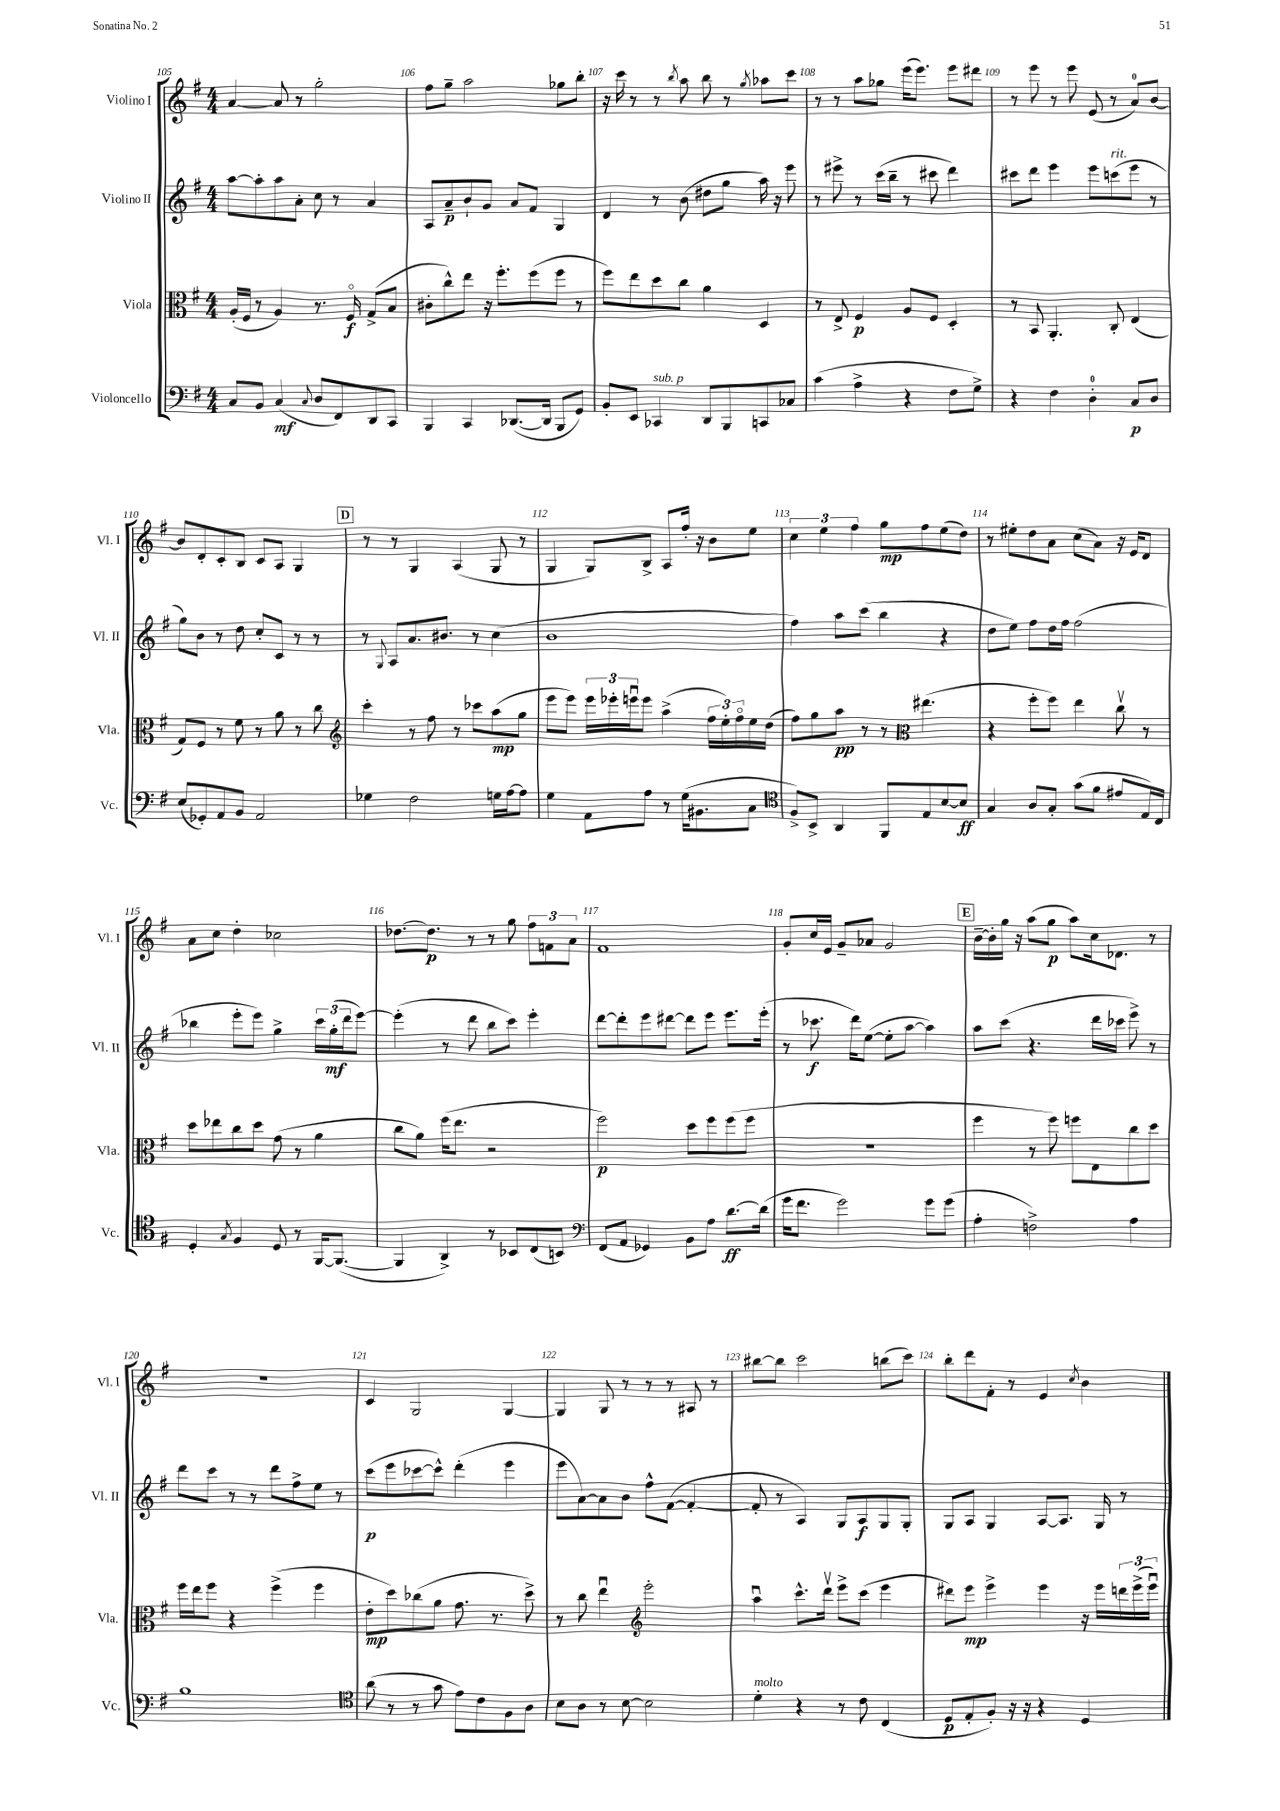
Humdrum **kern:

**kern	**kern	**kern	**kern
*staff4	*staff3	*staff2	*staff1
*clefF4	*clefC3	*clefG2	*clefG2
*k[f#]	*k[f#]	*k[f#]	*k[f#]
*M4/4	*M4/4	*M4/4	*M4/4
8C	(16A'	[8aa	[4a
.	16F#	.	.
8BB	8r	8aa']	.
(4C	4A)	8aa	8a]
.	.	8a'	8r
8qqC	.	.	.
8D	8.r	8cc	2gg'
8FF#)	.	8r	.
.	16F#o	.	.
8DD	(8G^	4a	.
8CC	8B	.	.
=	=	=	=
4BBB	8c#'	8A	8ff#
.	8cc^^)	8a~	8gg~
4CC	8ee	8b`	2aa
.	16r	8g	.
.	8.ff#'	.	.
([8.DD-	.	8a	.
.	(8ff#	8f#	.
16DD-]	.	.	.
8BBB	8ff#	4G	8gg-
8GG)	8r	.	8bb'
=	=	=	=
8BB'	8ff#)	4d	16r
.	.	.	16ccc
8EE	8ee	.	8r
4CC-	8dd	8r	8r
.	.	.	8qbb
.	8cc	(8b	8aa
8DD	4a	8dd#	8bb
8BBB	.	8gg	8r
.	.	.	8qgg
8CC	4D	16aa)	8aa-
.	.	16r	.
8C-	.	8eee	8ccc
=	=	=	=
(4c	8r	8r	8r
.	8E^	8eee#^	8r
4A^	4F#	8r	8aa
.	.	(16ccc	8gg-
.	.	16bb~	.
4r	8A	8r	(16eee
.	.	.	8.eee)
.	8F#	8ccc#	.
8F#	4D'	4ddd)	8eee
8G^)	.	.	8ddd#
=	=	=	=
4r	8r	8ccc#	8r
.	8BB	8ddd	8eee
4F#	4.AA'	4eee	8r
.	.	.	8eee
4D'	.	8eee	(8e
.	8C'	(8ccc	8r
8C	(4E	8eee	8a)
8D	.	8r	[8b
=	=	=	=
(8E	8G)	8gg)	8b]
8GG-')	8F#	8b	8d'
8AA	8r	8r	8c'
8BB	8f#	8dd	8B
2AA	8r	8cc'	8c
.	8a	8c	8A
.	8r	8r	4G
.	8cc	8r	.
=	=	=	=
*	*clefG2	*	*
4G-	4ccc'	8r	8r
.	.	8qqG	.
.	.	8A	8r
2F#	8r	8.a	4G
.	8ff#	.	.
.	.	8.b#	.
.	8r	.	(4A
.	8ccc-	8r	.
16G	(8aa	(4cc	8G
[16A	.	.	.
8A]	8gg	.	8r
=	=	=	=
4G	8eee	1b	4G
.	8eee)	.	.
8AA	24eee	.	8G)
.	24eee-'	.	.
.	24eeeu	.	.
8A	8eee	.	8B^
8r	(4aa^	.	8A
(16G	.	.	16ff#'
8.BB#	.	.	16r
.	24ff#	.	8b
.	24ee')	.	.
.	24ff#o	.	.
8C	16ee	.	8ee
.	(16dd	.	.
=	=	=	=
*clefC4	*	*	*
8F#^)	8ff#)	4ff#)	6cc
8BB^	8gg	.	.
.	.	.	6ee
4AA	8aa	8aa	.
.	.	.	6ff#
.	8r	(8ccc	.
8FF#	8r	4bb	8gg
*	*clefC3	*	*
8E	(4.ee#	.	8ff#
[8B	.	4r	(8ee
8B]	.	.	8dd)
=	=	=	=
4G	4r	8dd	8r
.	.	8ee)	8ee#'
8A	8ff#'	8ff#	8dd
8G'	8ff#)	16dd	8a
.	.	16ff#	.
(8g	4ee	(2ff#	(8cc
8f#	.	.	8a)
8e#	8ccv	.	16r
.	.	.	16e
16E)	8r	.	8d
16C	.	.	.
=	=	=	=
4D'	8dd	4bb-	8a
.	8ee-	.	8cc
8qG	.	.	.
4F#	8cc	8eee'	4dd'
.	8dd	8eee)	.
8D	(8g	4gg^	2cc-
8r	8r	.	.
[16FF#	4a	24ccc	.
.	.	(24gg'	.
(8.FF#_	.	.	.
.	.	24ddd	.
.	.	[8eee)	.
=	=	=	=
4FF#]	8cc	(4eee']	[8.dd-
.	8a)	.	.
.	.	.	8.dd-]
4AA^)	(16ff#	8r	.
.	8.ee	.	.
.	.	8ddd	8r
8r	2r	8bb	8r
8BB-	.	8ccc)	8gg
(8C	.	4eee'	12ff#
.	.	.	12f
8BB)	.	.	.
.	.	.	12a
=	=	=	=
*clefF4	*	*	*
(8FF#	2ff#)	[8ddd	1f#
8AA	.	8ddd']	.
4GG-)	.	8eee	.
.	.	[8ddd#	.
8BB	8dd	8ddd#]	.
8A	8ff#	8eee	.
[8.d	(8ff#	8.eee	.
.	8ff#	.	.
(16d]	.	(16eee'	.
=	=	=	=
16g	1r	8r	8g'
8.f#	.	.	.
.	.	8.ccc-	16cc
.	.	.	16e
2g)	.	.	8g~
.	.	16ddd)	.
.	.	([8ee	8a-
.	.	8ee']	2g
.	.	[8aa	.
8g	.	4aa])	.
(8g	.	.	.
=	=	=	=
4A'	4ff#	8aa	[16b~
.	.	.	16b']
.	.	(8ccc	16gg
.	.	.	16r
2F^)	8r	4.r	(8aa
.	8ff#)	.	8gg
.	8ff	.	8aa)
.	8E	16ddd	16cc
.	.	16ccc-	8.d-
4A	8cc	8eee^)	.
.	8dd	8r	8r
=	=	=	=
1B	16ff#	8ddd	1r
.	16ee	.	.
.	8ff#	8ccc	.
.	4r	8r	.
.	.	8r	.
.	(4ff#^	8ddd	.
.	.	8ff#^	.
.	4ff#	8ee	.
.	.	8r	.
=	=	=	=
*clefC4	*	*	*
(8a	8e'	(8ccc	4c
8r	8dd)	8eee	.
8r	(8cc-	[8ccc-	2G
8g	8a	8ccc-^^])	.
8e)	8.g	(4ddd'	.
8c	.	.	.
.	8.r	.	.
8F#	.	4eee	[4G
8A	8dd^)	.	.
=	=	=	=
8B	8r	8eee	4G]
8A	8cc	[8a)	.
8r	4eeu	8a]	8G
[8B	.	8b	8r
*	*clefG2	*	*
2B]	2eee'	8ff#^^	8r
.	.	([8f#	8r
.	.	4f#'_	8A#
.	.	.	8r
=	=	=	=
4d'	4aau	8f#']	[8bb#
.	.	8r	8bb#]
4r	8.ccc^^	4A)	2ccc
.	16dddv	.	.
8r	8eee^	8G	.
8c	(8ccc	8A	.
(4C	4eee	8G	(8bb
.	.	8G'	8ccc)
=	=	=	=
8D	8ddd#)	8G	8bb'
8E'	8eee	8A	8ddd
8F#')	4eee^	4G	8f#'
16r	.	.	8r
16r	.	.	.
4r	4eee	[8A	4e
.	.	8.A]	.
.	.	.	8qcc
4D	16r	.	4b
.	16eee	16G	.
.	24ddd	8r	.
.	(24eee^	.	.
.	24eeeu)	.	.
==	==	==	==
*-	*-	*-	*-
